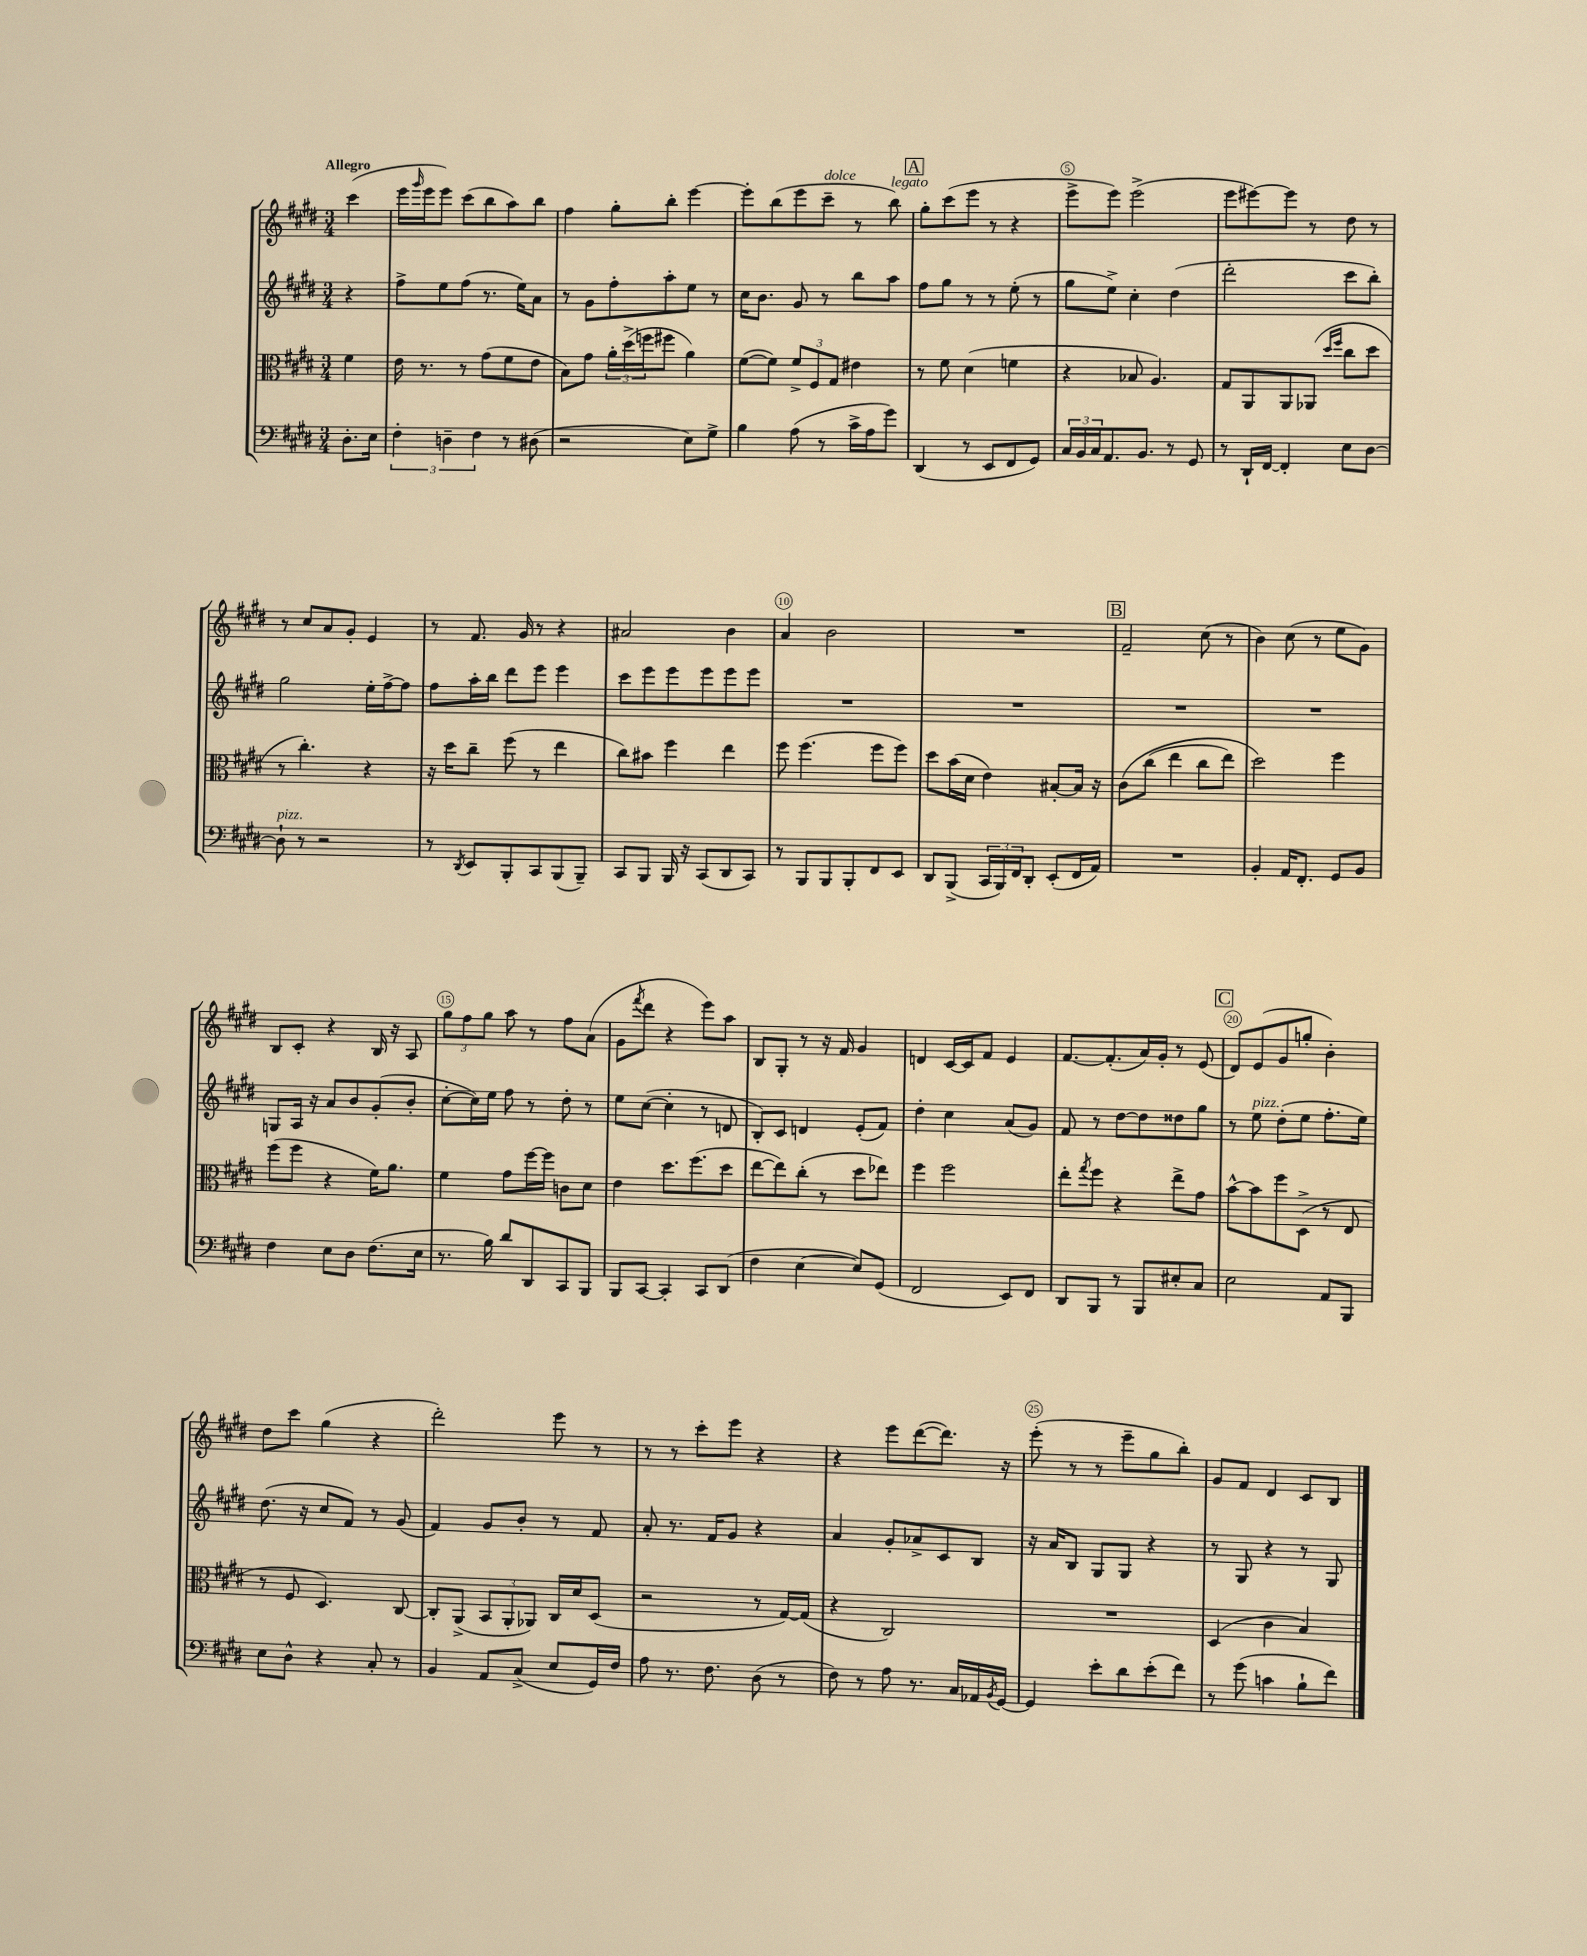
<<
\new StaffGroup <<
\new Staff = "s0" {
    \clef treble \key e \major \numericTimeSignature \time 3/4 \partial 4 \tempo "Allegro"
    cis'''4( |
    e'''16 \grace { gis'''16 } e'''16 e'''8) cis'''8( b''8 a''8) b''8 |
    fis''4 gis''8-. b''8-. e'''4~ |
    e'''8-. b''8( e'''8 cis'''8--^\markup { \italic "dolce" } r8 b''8^\markup { \italic "legato" }) |
    \mark \markup { \box "A" } gis''8-. cis'''8( e'''8 r8 r4 |
    e'''8-> e'''8) e'''2->( |
    e'''8 eis'''8~) eis'''8 r8 dis''8 r8 |
    r8 cis''8 a'8 gis'8-. e'4 |
    r8 fis'8. gis'16 r8 r4 |
    ais'2 b'4 |
    a'4 b'2 |
    R2. |
    \mark \markup { \box "B" } fis'2-- cis''8( r8 |
    b'4) cis''8( r8 e''8 gis'8) |
    b8 cis'8-. r4 b16 r16 a8 |
    \tuplet 3/2 { gis''8 fis''8 gis''8 } a''8 r8 fis''8 a'8( |
    gis'8 \acciaccatura { fis'''8 } dis'''8 r4 e'''8) a''8 |
    b8 gis8-. r8 r16 fis'16 gis'4 |
    d'4 cis'16~ cis'16 fis'8 e'4 |
    fis'8.~ fis'8.-.( a'16) gis'16-. r8 e'8( |
    \mark \markup { \box "C" } dis'8) e'8( gis'8 g''8-. b'4-.) |
    dis''8 cis'''8 gis''4( r4 |
    dis'''2-.) e'''8 r8 |
    r8 r8 cis'''8-. e'''8 r4 |
    r4 e'''8 dis'''8~( dis'''8.) r16 |
    e'''8-.( r8 r8 e'''8-- gis''8 b''8-.) |
    gis'8 fis'8 dis'4 cis'8 b8 \bar "|." |
}
\new Staff = "s1" {
    \clef treble \key e \major \numericTimeSignature \time 3/4 \partial 4
    r4 |
    fis''8-> e''8 fis''8( r8. e''16) a'8 |
    r8 gis'8 fis''8-. a''8-. e''8 r8 |
    cis''16 b'8. gis'8 r8 b''8 a''8 |
    \mark \markup { \box "A" } fis''8 gis''8 r8 r8 e''8-.( r8 |
    gis''8 e''8->) cis''4-. dis''4( |
    dis'''2-. cis'''8 b''8-.) |
    gis''2 e''16-. fis''16~-> fis''8 |
    fis''8 a''16-. b''16 dis'''8 e'''8 e'''4 |
    cis'''8 e'''8 e'''8 e'''8 e'''8 e'''8 |
    R2. |
    R2. |
    \mark \markup { \box "B" } R2. |
    R2. |
    g8 a16 r16 a'8 b'8 gis'8-.( b'8-. |
    cis''8~-. cis''16) e''16 fis''8 r8 dis''8-. r8 |
    e''8 cis''8~( cis''4-. r8 d'8 |
    b8-.) cis'8 d'4 e'8-.( fis'8) |
    dis''4-. cis''4 a'8( gis'8) |
    fis'8 r8 dis''8~ dis''8 disis''8 gis''8 |
    \mark \markup { \box "C" } r8 e''8^\markup { \italic "pizz." } dis''8-.( e''8 fis''8.-. e''16) |
    dis''8.( r16 cis''8 fis'8) r8 gis'8( |
    fis'4) gis'8 b'8-. r8 fis'8 |
    a'8-. r8. fis'16 gis'8 r4 |
    a'4 gis'8-. aes'8-> cis'8 b8 |
    r16 a'16 b8 gis8 gis8 r4 |
    r8 gis8 r4 r8 gis8 \bar "|." |
}
\new Staff = "s2" {
    \clef alto \key e \major \numericTimeSignature \time 3/4 \partial 4
    fis'4 |
    e'16 r8. r8 gis'8( fis'8 e'8 |
    b8) gis'8 \tuplet 3/2 { a'16-. dis''16->( f''16 } fis''8 a'4) |
    fis'8~( fis'8) \tuplet 3/2 { fis'8-> fis8 gis8 } eis'4 |
    \mark \markup { \box "A" } r8 fis'8 dis'4( f'4 |
    r4 bes8 a4.) |
    gis8 a,8 a,8 aes,8( \grace { dis''16 fis''16 } cis''8 dis''8 |
    r8 cis''4.-.) r4 |
    r16 dis''16 cis''8-- fis''8( r8 e''4 |
    cis''8) bis'8 fis''4 e''4 |
    fis''8 fis''4.( fis''8 fis''8) |
    dis''8 b'16( dis'16 e'4) bis8~-. bis16 r16 |
    \mark \markup { \box "B" } cis'8\( cis''8( e''4 cis''8 e''8) |
    dis''2\) fis''4 |
    fis''8( fis''8 r4 fis'16) a'8. |
    fis'4 gis'8 fis''16~ fis''16 c'8 dis'8 |
    e'4 dis''8. fis''8.( dis''8 |
    e''8~ e''8) cis''8-.( r8 dis''8 ees''8) |
    fis''4 fis''2 |
    e''8-. \acciaccatura { gis''8 } fis''8 r4 e''8-> gis'8 |
    \mark \markup { \box "C" } b'8~-^ b'8 fis''8 dis8->( r8 e8 |
    r8 fis8 dis4.) cis8~ |
    cis8-. a,8->( \tuplet 3/2 { b,8 a,8-. aes,8) } cis16 dis'16 dis8( |
    r2 r8 gis16~) gis16( |
    r4 cis2) |
    R2. |
    dis4( cis'4 b4) \bar "|." |
}
\new Staff = "s3" {
    \clef bass \key e \major \numericTimeSignature \time 3/4 \partial 4
    dis8.-. e16 |
    \tuplet 3/2 { fis4-. d4-- fis4 } r8 dis8( |
    r2 e8) gis8-> |
    b4 a8( r8 cis'16-> a16 gis'8) |
    \mark \markup { \box "A" } dis,4( r8 e,8 fis,8 gis,8) |
    \tuplet 3/2 { cis16 b,16 cis16 } a,8. b,8. r8 gis,8 |
    r8 dis,16-! fis,16~ fis,4-. e8 dis8~ |
    dis8-!^\markup { \italic "pizz." } r8 r2 |
    r8 \acciaccatura { dis,8 } e,8 b,,8-. cis,8 b,,8( b,,8--) |
    cis,8 b,,8 b,,16 r16 cis,8( dis,8 cis,8) |
    r8 b,,8 b,,8 b,,8-. fis,8 e,8 |
    dis,8 b,,8->( \tuplet 3/2 { cis,16 b,,16) fis,16 } dis,8-. e,8-.( fis,16 a,16) |
    \mark \markup { \box "B" } R2. |
    b,4-. a,16 fis,8.-. gis,8 b,8 |
    fis4 e8 dis8 fis8.( e16 |
    r8. b16) dis'8 dis,8 cis,8 b,,8 |
    b,,8 cis,8~ cis,4-. cis,8 dis,8( |
    fis4 e4~ e8) gis,8( |
    fis,2 e,8) fis,8 |
    dis,8 b,,8 r8 b,,8 eis8-. cis8 |
    \mark \markup { \box "C" } e2 a,8 b,,8 |
    e8 dis8-^ r4 cis8-. r8 |
    b,4 a,8 cis8->( e8 gis,16) fis16 |
    a8 r8. fis8. dis8( r8 |
    fis8) r8 a8 r8. cis16 aes,16 \acciaccatura { b,8 } gis,16~ |
    gis,4 e'8-. dis'8 e'8-.( fis'8) |
    r8 gis'8( c'4 b8-! fis'8) \bar "|." |
}
>>
>>
\layout { \context { \Score \override BarNumber.break-visibility = ##(#f #t #t) barNumberVisibility = #(every-nth-bar-number-visible 5) \override BarNumber.stencil = #(make-stencil-circler 0.1 0.3 ly:text-interface::print) } }
